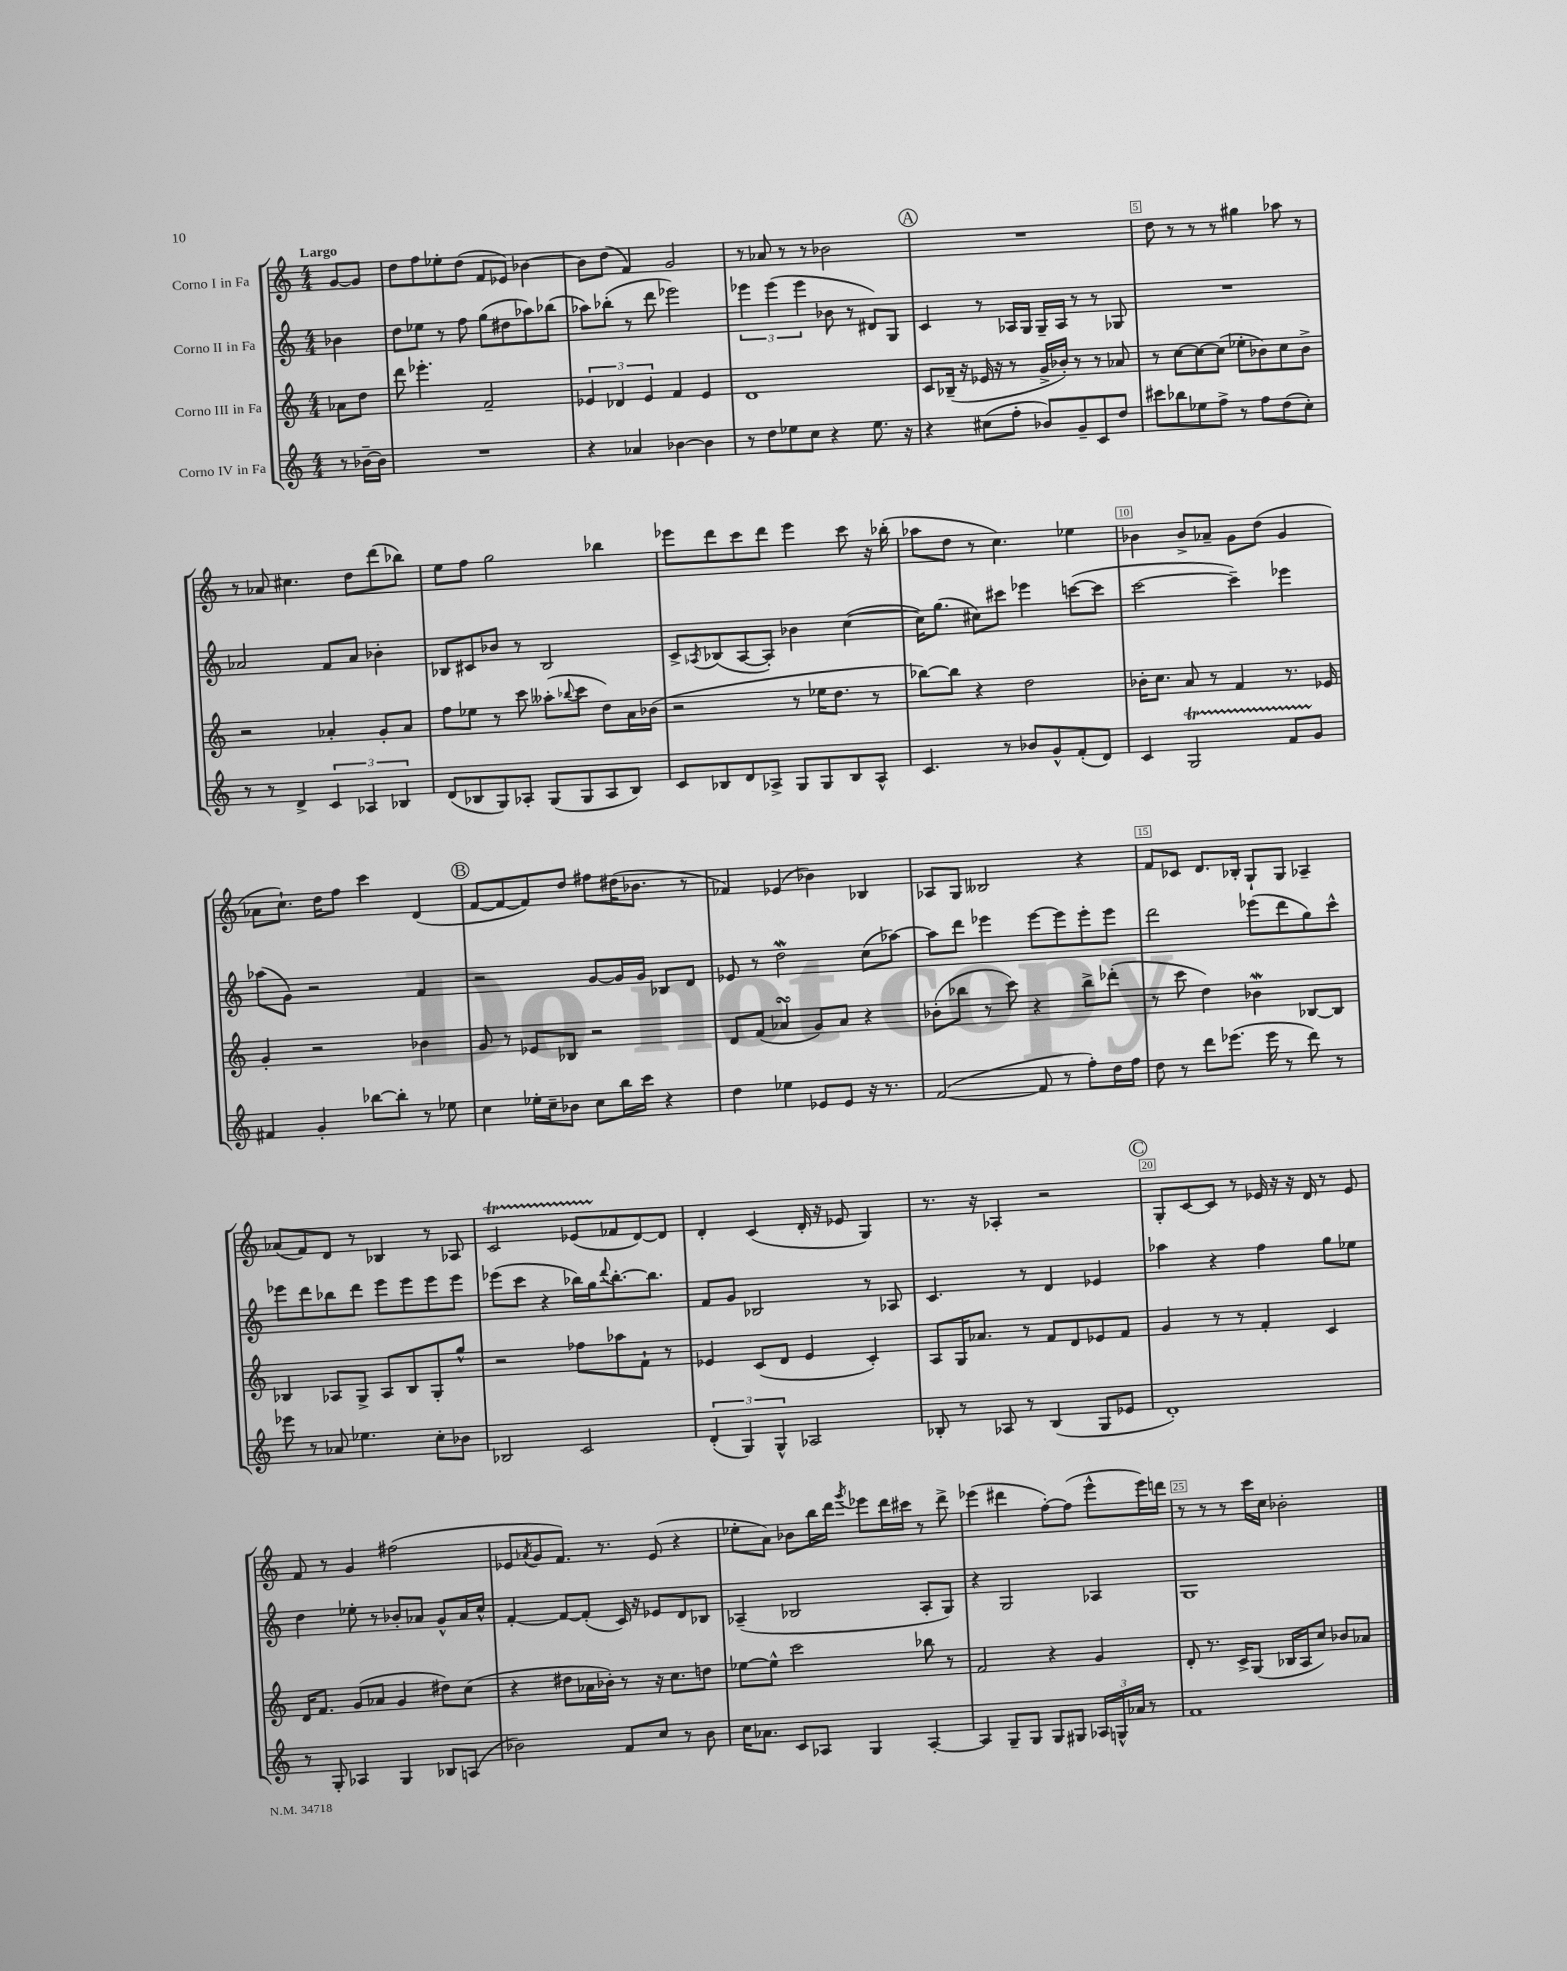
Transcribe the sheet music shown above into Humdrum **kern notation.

**kern	**kern	**kern	**kern
*staff4	*staff3	*staff2	*staff1
*clefG2	*clefG2	*clefG2	*clefG2
*k[]	*k[]	*k[]	*k[]
*M4/4	*M4/4	*M4/4	*M4/4
8r	8a-\L	4b-\	[8g/L
[16b-~\LL	8dd\J	.	8g/]J
16b-\]JJ	.	.	.
=	=	=	=
1r	8ddd\	8dd\L	8dd\L
.	4.eee-'\	8ee-\J	8ff\
.	.	8r	8ee-'\
.	.	8ff\	(8dd\J
.	2f~/	(8gg\L	8f/L
.	.	8dd#\	8e-/J)
.	.	8aa-\)	[4b-\
.	.	(8bb-\J	.
=	=	=	=
4r	6e-/	8aa-\L)	8b-\]L
.	.	(8bb-'\J	(8dd\J
.	6d-/	.	.
4a-/	.	8r	4f/)
.	6e-/	.	.
.	.	8ddd\	.
[4b-\	4f/	2eee-\)	2g/
4b-\]	4e-/	.	.
=	=	=	=
8r	1d	6eee-\	8r
8dd\L	.	.	8a-/
.	.	(6eee-\	.
8ee-\	.	.	8r
.	.	6eee-\	.
8cc\J	.	.	8r
4r	.	8b-\	2b-\
.	.	8r	.
8.ee-\	.	8d#/L)	.
.	.	8G/J	.
16r	.	.	.
=	=	=	=
4r	8c/L	4c/	1r
.	(16B-~/Jk	.	.
.	16r	.	.
(8cc#\L	16e-/	8r	.
.	16r	.	.
8ff'\J	8r	16A-/LL	.
.	.	16G/JJ	.
8b-/L)	16g^/LL	16G~/LL	.
.	16b-'/JJ)	16A-/JJ	.
8g~/	8r	8r	.
8c/	8r	8r	.
8dd/J	8a-/	8G-/	.
=	=	=	=
8ccc#\L	8r	1r	8dd\
8bb-\	[8cc\L	.	8r
8ee-\	8cc\_	.	8r
8ff^\J	(8cc\]J	.	8r
8r	8ee-'\L	.	4gg#\
8ff\L	8b-\)	.	.
(8dd\	8cc\	.	8aa-\
8cc'\J)	8b-^\J	.	8r
=	=	=	=
8r	2r	2a-/	8r
8r	.	.	8a-/
4d^/	.	.	4.cc#\
6c/	4a-'/	8f/L	.
.	.	8a-/J	8dd\L
6A-/	.	.	.
.	8g'/L	4b-'\	(8ddd\
6B-/	.	.	.
.	8a-/J	.	8bb-\J)
=	=	=	=
(8d/L	8ff\L	8B-/L	8ee\L
8B-/	8ee-\J	8c#/	8ff\J
8G/)	8r	8b-/J	2gg\
8A-'/J	8ccc\	8r	.
(8G/L	(8aa--'\L	2B-/	.
.	8qqbb-/	.	.
8G/	8ccc\J	.	.
8A-/	8dd\L)	.	4bb-\
8B-/J)	16a\L	.	.
.	(16b-\JJ	.	.
=	=	=	=
8c/L	2r	8c^/L	8eee-\L
.	.	8qA-/	.
8B-/	.	(8B-/	8ddd\
8d/	.	[8A-/	8ccc\
8A-^/J	.	8A-'/]J)	8ddd\J
8G/L	8r	4b-\	4eee-\
8G/	16ee-\LK	.	.
.	8.dd\J	.	.
8B-/	.	([4cc\	8ccc\
8A-^^/J	8r	.	16r
.	.	.	(16bb-'\
=	=	=	=
4.c/	[8bb-\L)	16cc\]LK)	8aa-\L
.	.	(8.gg\J	.
.	8bb-\]J	.	8dd\J
.	4r	8cc#\L)	8r
8r	.	8ccc#\J	4.cc\)
8b-/L	2dd\	4eee-\	.
8g^^/	.	.	.
(8f'/	.	([8ccc\L	4ee-\
8d/J)	.	8ccc\]J	.
=	=	=	=
4c/	16b-'\LK	[2ccc\	4b-\
.	8.cc\J	.	.
2G/	8a/	.	8b-^/L
.	8r	.	8a-~/J
.	4f/	4ccc~\])	8g\L
.	.	.	(8dd\J
8f/L	8.r	4eee-\	4g/
8g/J	.	.	.
.	16e-/	.	.
=	=	=	=
4f#/	4g'/	(8aa-\L	8a-\L
.	.	8g\J)	8.cc`\J)
4g'/	2r	2r	.
.	.	.	16dd\LK
.	.	.	8ff\J
[8bb-\L	.	.	4ccc\
8bb-'\]J	.	.	.
8r	4b-\	4f/	(4d/
8ee-\	.	.	.
=	=	=	=
4cc\	8g/	2r	[8f/L
.	8r	.	8f/_
16ee-'\LL	8e-/L	.	8f/])
16cc~\J	.	.	.
8b-\J	8B-/J	.	8dd/J
8cc\L	2r	[8g/L	8ff#\L
16bb\L	.	16g/]L	(16dd#\K
16ccc\JJ	.	16g/JJ	8.b-\J
4r	.	8B-/L	.
.	.	8d/J	8r
=	=	=	=
4dd\	8d/L	8e-/	4f-/)
.	(8f/J	8r	.
4ee-\	4a-/	2dd\	(4e-/
8e-/L	8g/L)	.	4b-\)
8e-/J	8a-/J	.	.
16r	4r	(8cc\L	4B-/
8.r	.	.	.
.	.	[8aa-\J)	.
=	=	=	=
([2f/	(8b-'\L	8aa-\]L	8A-/L
.	8bb-\J	8ddd\J	8G/J
.	8r	4eee-\	2B--/
.	8ccc\)	.	.
8f/]	4r	[8eee-\L	.
8r	.	8eee-\]	.
8ff'\L)	8bb-^\L	8eee-'\	4r
16dd\L	(8ddd-'\J	8eee-\J	.
16ff\JJ	.	.	.
=	=	=	=
8dd\	8r	2ddd\	8f/L
8r	8ccc\	.	8c-/J
8ddd\L	4dd\)	.	8.d/L
(8.eee-\J	.	.	.
.	.	.	16B-'/Jk
.	4b-\	(8eee-\L	8G`/L
16eee-\	.	.	.
8r	.	8ddd\	8G/J
8ddd\)	[8B-/L	8gg\)	4A-~/
8r	8B-/]J	8ccc^^\J	.
=	=	=	=
8eee-\	4B-/	8eee-\L	(8a-/L
8r	.	8ddd\	8f/)
8a-/	8A-/L	8bb-\	8d/J
4.ee-\	8G^/J	8ddd\J	8r
.	8A-/L	8eee-\L	4B-/
.	8B-/	8eee-\	.
8cc'\L	8G'/	8eee-\	8r
8b-\J	8gg^^/J	8eee-\J	8A-/
=	=	=	=
2B-/	2r	(8eee-\L	2c/
.	.	8ccc\J	.
.	.	4r	.
2c/	8ff-\L	16bb-\LL)	(8e-/L
.	.	16gg\J	.
.	.	8qqddd/	.
.	8aa-\	[8.bb-'\	8f-/
.	8f`\J	.	[8d/)
.	.	8.bb-\]J	.
.	8r	.	8d/]J
=	=	=	=
(6d'/	4e-/	8f/L	4d'/
.	.	8g/J	.
6G/)	.	.	.
.	(8c/L	2B-/	(4c/
6G^^/	.	.	.
.	8d/J	.	.
2A-/	4e-/	.	16d'/
.	.	.	16r
.	.	.	8e-/
.	4c'/)	8r	4G/)
.	.	8A-/	.
=	=	=	=
8B-'/	8A/L	4.c/	8.r
8r	16G/K	.	.
.	8.a-/J	.	16r
8A-/	.	.	4A-'/
8r	8r	8r	.
(4B-/	8f/L	4d/	2r
.	8d/	.	.
8G/L	8e-/	4e-/	.
8e-/J	8f/J	.	.
=	=	=	=
1d')	4g/	4aa-\	8G'/L
.	.	.	[8c/
.	8r	4r	8c/]J
.	8r	.	8r
.	4f'/	4ff\	16e-/
.	.	.	16r
.	.	.	16r
.	.	.	16d/
.	4c/	8gg\L	8r
.	.	8ee-\J	8e-/
=	=	=	=
8r	16d/LK	4dd\	8f/
.	8.f/J	.	.
8G'/	.	.	8r
4A-/	(8g/L	8ee-'\	4g/
.	8a-/J	8r	.
4G/	4g/	8b-'/L	(2ff#\
.	.	8a-/J	.
8B-/L	8dd#\L)	8g^^/L	.
(8A/J	(8cc\J	16a-/L	.
.	.	16cc^^/JJ	.
=	=	=	=
2b-\)	4r	[4f'/	8e-/L
.	.	.	8qa-/
.	.	.	8g/
.	8dd#\L	8f/_L	8.f/J)
.	16a-\L	(8f'/]J	.
.	16b-'\JJ)	.	8.r
8f/L	8r	16c/)	.
.	.	16r	.
8cc/J	16r	8e-/L	(8e-/
.	8.cc\L	.	.
8r	.	8d/	4r
8b-\	8dd\J	8B-/J	.
=	=	=	=
16cc\LK	[8ee-\L	(4A-~/	8ee-'\L
8.a-\J	.	.	.
.	8ee-^^\]J	.	8a\J)
8c/L	2ccc\	2B-/	8b-\L
8A-/J	.	.	16bb\L
.	.	.	16ddd\JJ
.	.	.	8qggg/
4G/	.	.	8eee-\L
.	.	.	16ddd\L
.	.	.	16ccc#\JJ
[4A-'/	8bb-\	8A-'/L	8r
.	8r	8G/J)	8ddd^\
=	=	=	=
4A-/]	2f/	4r	(4eee-\
8G~/L	.	2G/	4ddd#\
8G/J	.	.	.
8G/L	4r	.	[8ff'\L)
8G#/J	.	.	(8ff\]J
24A-/LL	4g/	4A-/	8eee-^^\L
24G^^/	.	.	.
24a-/JJ	.	.	.
8r	.	.	16eee-\L)
.	.	.	16ddd\JJ
=	=	=	=
1f	8d'/	1G	8r
.	8.r	.	8r
.	.	.	8r
.	16c^/LK	.	.
.	(8G/J	.	16ccc\LL
.	.	.	16cc\JJ
.	16B-/LL	.	2b-'\
.	16A/J	.	.
.	8cc/J)	.	.
.	8b-/L	.	.
.	8a-/J	.	.
==	==	==	==
*-	*-	*-	*-
